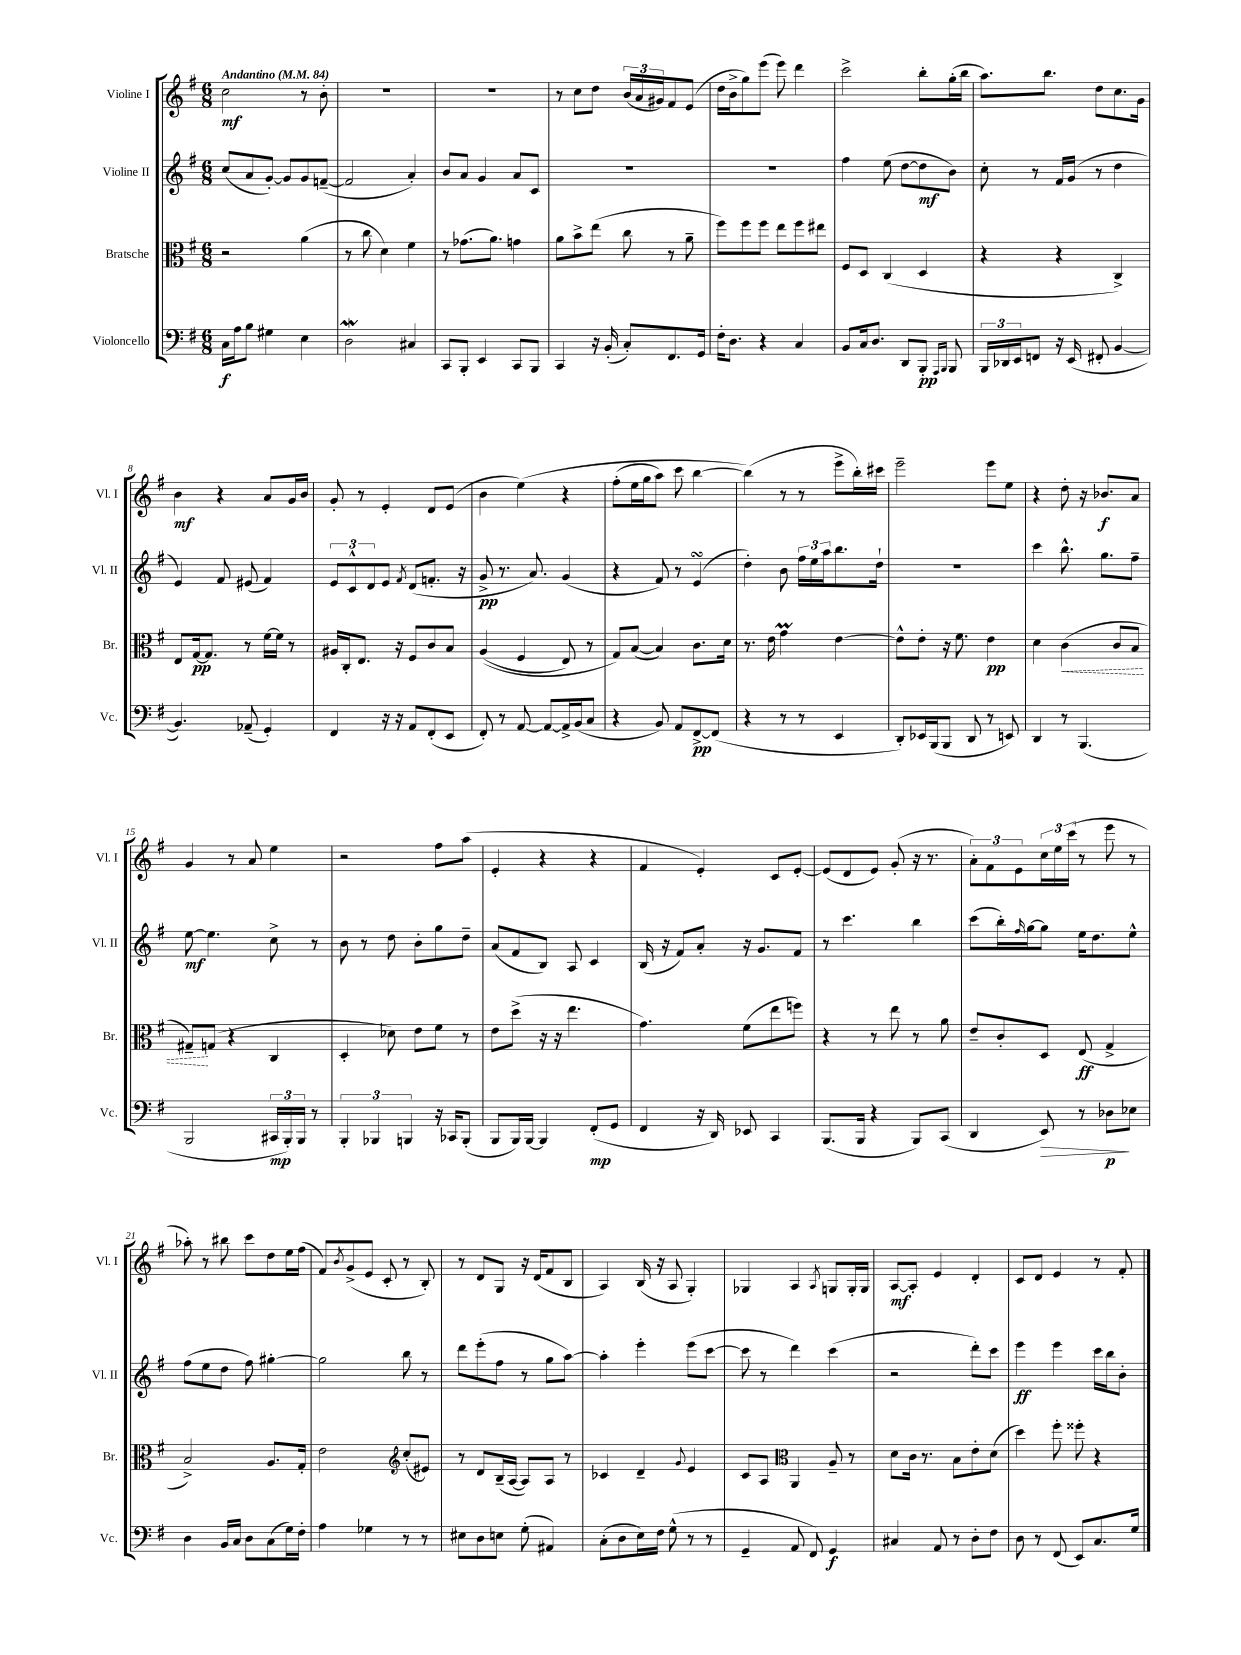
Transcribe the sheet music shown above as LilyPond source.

<<
\new StaffGroup <<
\new Staff = "s0" \with { instrumentName = "Violine I" shortInstrumentName = "Vl. I" } {
    \clef treble \key g \major \numericTimeSignature \time 6/8 \tempo "Andantino" 4 = 84
    c''2\mf r8 b'8-. |
    R2. |
    R2. |
    r8 c''8 d''8 \tuplet 3/2 { b'16( a'16 gis'16) } fis'8 e'8( |
    d''16 b'16-> g''8) e'''8( e'''8) d'''4 |
    c'''2-> b''8-. g''16-.( b''16 |
    a''8.) b''8. d''8 c''8. g'16 |
    b'4\mf r4 a'8 g'16 b'16 |
    g'8-. r8 e'4-. d'8 e'8( |
    b'4 e''4)\( r4 |
    fis''8-.( e''16 g''16 a''8) c'''8 b''4~ |
    b''4(\) r8 r8 e'''8-> b''16-.) cis'''16 |
    e'''2-- e'''8 e''8 |
    r4 d''8-. r16 bes'8.\f a'8 |
    g'4 r8 a'8 e''4 |
    r2 fis''8 a''8( |
    e'4-. r4 r4 |
    fis'4 e'4-.) c'8 e'8~-. |
    e'8( d'8 e'8) g'8-.( r16 r8. |
    \tuplet 3/2 { a'8-.) fis'8 e'8 } \tuplet 3/2 { c''16 e''16 c'''16( } r8 e'''8 r8 |
    aes''8-.) r8 bis''8 c'''8 d''8 e''16 fis''16( |
    fis'8) \acciaccatura { b'8 } g'8->( e'8 c'8-. r8 b8-.) |
    r8 d'8 g8 r16 d'16( fis'8 b8 |
    a4) b16( r16 a8 g4-.) |
    ges4 a4 \acciaccatura { a8 } g8 g16-. g16 |
    a8~\mf a8-. e'4 d'4-. |
    c'8 d'8 e'4 r8 fis'8-. \bar "|." |
}
\new Staff = "s1" \with { instrumentName = "Violine II" shortInstrumentName = "Vl. II" } {
    \clef treble \key g \major \numericTimeSignature \time 6/8
    c''8( a'8 g'8~-.) g'8 g'8 f'8~--( |
    f'2 a'4-.) |
    b'8 a'8 g'4 a'8 c'8 |
    R2. |
    R2. |
    fis''4 e''8( d''8~ d''8\mf b'8) |
    c''8-. r8 fis'16 g'16( r8 d''4 |
    e'4) fis'8 eis'8( fis'4) |
    \tuplet 3/2 { e'8 c'8-^ d'8 } e'8 \acciaccatura { fis'8 } d'8( f'8.-. r16 |
    g'8->\pp r8. a'8.) g'4( |
    r4 fis'8) r8 e'4\turn( |
    d''4-.) b'8 \tuplet 3/2 { fis''16 e''16 a''16 } b''8. d''16-! |
    R2. |
    c'''4 b''8.-^ g''8. fis''8-- |
    e''8~\mf e''4. c''8-> r8 |
    b'8 r8 d''8 b'8-. g''8 d''8-- |
    a'8( fis'8 b8) a8 c'4 |
    b16( r16 fis'8) a'8-. r16 g'8. fis'8 |
    r8 c'''4. b''4 |
    c'''8( b''16-.) \grace { fis''16 } g''16~ g''8 e''16 d''8. e''8-^ |
    fis''8( e''8 d''8 fis''8) gis''4~-. |
    gis''2 b''8 r8 |
    d'''8 e'''8-.( fis''8 r8 g''8 a''8~) |
    a''4-. e'''4-. e'''8( c'''8~ |
    c'''8 r8 d'''4) c'''4( |
    r2 d'''8-.) c'''8 |
    e'''4\ff e'''4 c'''16 b''16 b'8-. \bar "|." |
}
\new Staff = "s2" \with { instrumentName = "Bratsche" shortInstrumentName = "Br." } {
    \clef alto \key g \major \numericTimeSignature \time 6/8
    r2 a'4( |
    r8 c''8 d'4) fis'4 |
    r8 ges'8.( a'8.) g'4 |
    a'8 b'8-> e''8( c''8 r8 a'8-- |
    fis''8) fis''8 fis''8 e''8 fis''8 eis''8 |
    fis8 d8 c4( d4 |
    r4 r4 c4->) |
    e8 g16~\pp g8. r8 fis'16~ fis'16 r8 |
    ais16 c16-. e8. r16 fis8 c'8 b8 |
    a4(\( fis4 e8) r8 |
    g8\) b8~( b4) c'8. d'16 |
    r8. e'16 g'4\prall e'4~ |
    e'8-^ e'8-. r16 fis'8. e'4\pp |
    d'4 \once \override Hairpin.style = #'dashed-line c'4\<( c'8 b8 |
    gis8--\!) g8( r4 c4 |
    d4-. des'8) e'8 fis'8 r8 |
    e'8 d''8->( r16 r16 e''4. |
    g'4.) fis'8( e''8 f''8) |
    r4 r8 e''8 r8 a'8 |
    e'8-- c'8-. d8 e8\ff( g4-> |
    b2->) a8. g16-. |
    e'2 \clef treble c''8-.( eis'8) |
    r8 d'8 b16--( a16~ a8) a8 r8 |
    ces'4 d'4-- \appoggiatura { g'8 } e'4 |
    c'8 a8 \clef alto a,4 a8-- r8 |
    d'8 c'16 r8. b8 e'8-. d'8( |
    d''4) fis''8-. fisis''8-. r4 \bar "|." |
}
\new Staff = "s3" \with { instrumentName = "Violoncello" shortInstrumentName = "Vc." } {
    \clef bass \key g \major \numericTimeSignature \time 6/8
    c16\f a16 b8 gis4 e4 |
    d2\mordent cis4 |
    c,8 b,,8-. e,4 c,8 b,,8 |
    c,4 r16 b,16-.( c8-.) fis,8. g,16 |
    fis16-. d8. r4 c4 |
    b,8 c16 d8. d,8 b,,8-.\pp \grace { a,,16 b,,16 } b,,8 |
    \tuplet 3/2 { b,,16 des,16 e,16 } f,8 r16 e,16( fis,8-. b,4~ |
    b,4.) aes,8--( g,4-.) |
    fis,4 r16 r16 a,8 fis,8-.( e,8 |
    fis,8-.) r8 a,8~ a,8~ a,16-> b,16( c8 |
    r4 b,8) a,8 fis,8~->\pp fis,8( |
    r4 r8 r8 e,4 |
    d,8-.) ees,16 b,,16( b,,8 d,8 r8 e,8) |
    d,4 r8 b,,4.( |
    b,,2 \tuplet 3/2 { cis,16\mp b,,16-.) b,,16 } r8 |
    \tuplet 3/2 { b,,4-. bes,,4 b,,4 } r16 ces,16 b,,8-.( |
    b,,8 b,,16) b,,16~ b,,4 fis,8-.\mp( g,8 |
    fis,4 r16 d,16) ees,8 c,4 |
    b,,8.( b,,16 r4 b,,8) c,8( |
    d,4 e,8\>) r8 des8\p\! ees8 |
    d4 b,16 c16 d8 c8( g16) fis16-. |
    a4 ges4 r8 r8 |
    eis8 d8 e8 g8-.( ais,4) |
    c8-.( d8 e16) fis16 g8-^( r8 r8 |
    g,4-- a,8 fis,8) g,4\f |
    cis4 a,8 r8 d8-. fis8 |
    d8 r8 fis,8( e,8) c8. g16 \bar "|." |
}
>>
>>
